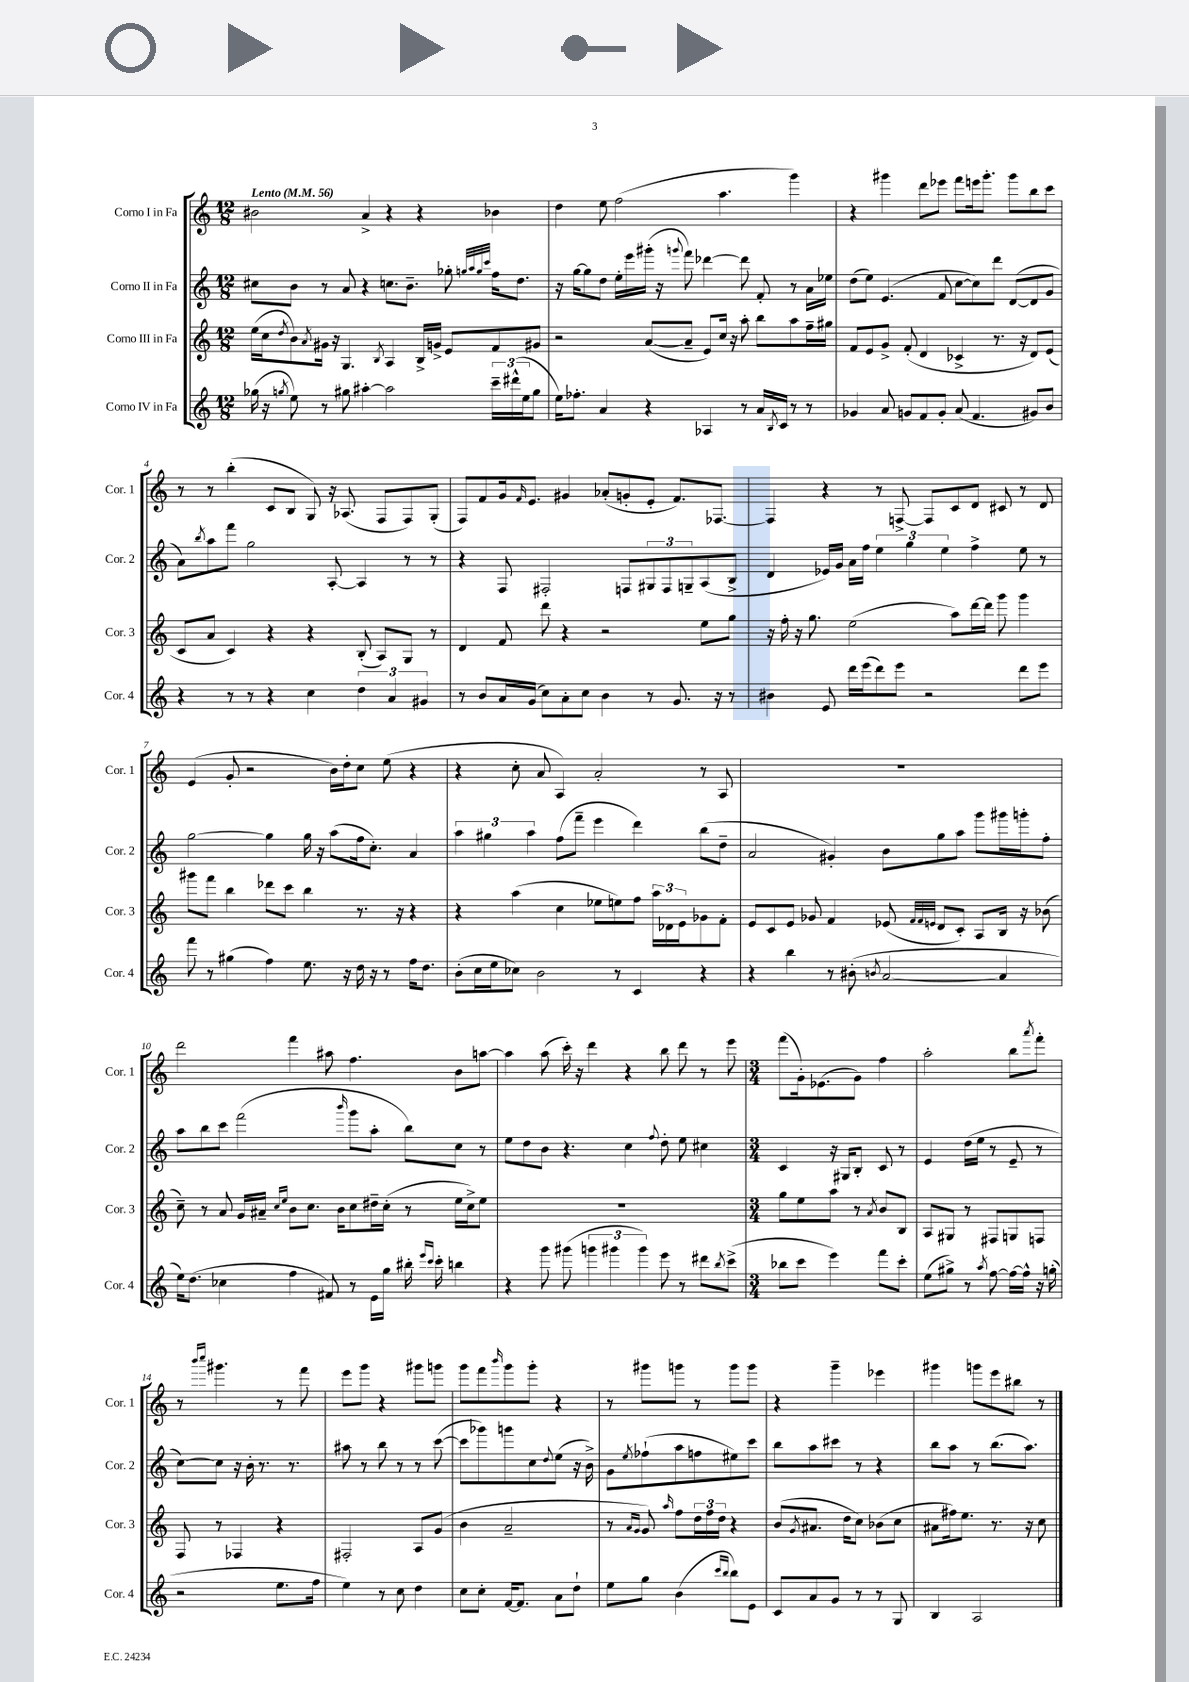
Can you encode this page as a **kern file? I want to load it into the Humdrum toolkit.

**kern	**kern	**kern	**kern
*part4	*part3	*part2	*part1
*staff4	*staff3	*staff2	*staff1
*I"Corno IV in Fa	*I"Corno III in Fa	*I"Corno II in Fa	*I"Corno I in Fa
*I'Cor. 4	*I'Cor. 3	*I'Cor. 2	*I'Cor. 1
*clefG2	*clefG2	*clefG2	*clefG2
*k[]	*k[]	*k[]	*k[]
*M12/8	*M12/8	*M12/8	*M12/8
*MM56	*MM56	*MM56	*MM56
=1	=1	=1	=1
!	!	!	!LO:TX:a:B:t=Lento
(16gg-X\	(16ee\LL	8cc#X\L	2b#X\
16r	16cc\J	.	.
8qggn/	8qdd/	.	.
8ee\)	8b\)	8b\J	.
.	8qa/	.	.
8r	16g#X\Jk	8r	.
.	16r	.	.
8gg#X\	4.G/	8a/	.
[4aa#X'\	.	4r	4a^/
.	8qB/	.	.
2aa#\]	4A/	8.ccn\L	4r
.	.	8.b~\J	.
.	16B^/LL	.	4r
.	16gn^/JJ	.	.
.	8e/L	8gg-X'\	.
.	.	32qqggn/LLL	.
.	.	32qqaa/	.
.	.	32qqgg/	.
.	.	32qqccc/JJJ	.
24ccc~\LL	8f/	16ff\KL	4b-X\
(24ddd#X^^\	.	.	.
.	.	8.dd\J	.
24ee\J	.	.	.
8gg#\J	8g#X/J	.	.
=2	=2	=2	=2
16ee\KL)	2r	16r	4dd\
8.ff-X'\J	.	[16gg\KL	.
.	.	8gg\]	.
4a/	.	8dd\J	8ee\
.	.	16ee'\LL	(2ff\
.	.	16eee\	.
4r	([8a/L	(16ggg#X'\JJ	.
.	.	16r	.
.	.	8qqgggn/	.
.	8a~/J]	8fff\)	.
4A-X/	8e/L)	[4ddd-X\	.
.	16cc/Jk	.	4.aa\
.	16r	.	.
8r	8aa'\	8ddd-\]	.
16a/LL	8bb\L	8f'/	.
8qB/	.	.	.
16c/JJ	.	.	.
8r	8aa\	8r	4ggg\)
8r	16ff~\L	16a\LL	.
.	16gg#X\JJ	16ee-X\JJ	.
=3	=3	=3	=3
4g-X/	8f/L	(8dd\L	4r
.	8e/	8ee\J)	.
8a/	8g^/J	(4.e/	4ggg#X\
8gn/L	(8f'/	.	.
8f/	4d/	.	8ddd\L
8g'/J	.	8f/	8eee-X\J
(8a/	4c-X^/	[8cc\L	8fff\L
4.f/	.	8cc\])	16eeen\k
.	.	.	8.ggg#'\J
.	8.r	8ddd\J	.
.	.	([8d/L	8ggg#\L
.	16r	.	.
8g#X/L)	8d/L)	8d/]	8bb\
8b/J	(8e/J	8g/J	8ccc\J
!!LO:LB:g=z
=4	=4	=4	=4
4r	8c/L	8a\L)	8r
.	.	8qbb/	.
.	8a/J	8aa\	8r
8r	4c/)	8fff\J	(4bb'\
8r	.	2gg\	.
4r	4r	.	8c/L
.	.	.	8B/J
4cc\	4r	.	8G/)
.	.	[8A'/	16r
.	.	.	(8.A-X/
6dd\	(8B'/	4A/]	.
.	8A/L)	.	8F/L
6a/	.	.	.
.	8G/J	8r	8F/)
6g#X/	.	.	.
.	8r	8r	(8G'/J
=5	=5	=5	=5
8r	4d/	4r	8F/L)
8b/L	.	.	8f/
16a/L	8f/	8F/	16g/k
.	.	.	16qqf/
(16g/JJ	.	.	8.e/J
8cc\L)	8ddd\	2F#X'/	.
8a'\	4r	.	4g#X/
8cc\J	.	.	.
4b\	2r	.	(8a-X'/L
.	.	8Fn/L	8gn'/
8r	.	12G#X/	8e'/J
.	.	12F/	.
8.g/	.	.	8.f/L)
.	.	12Gn~/	.
.	8ee\L	(8A/	.
16r	.	.	[8.F-X/J
8r	8gg\J	8B^/J	.
=6	=6	=6	=6
4b#X\	16r	4d/	4F-/]
.	16ff'\	.	.
.	16r	.	.
.	8.gg\	.	.
8e/	.	16e-X/LL)	4r
.	.	16g/JJ	.
16ddd\LL	(2ee\	16a\LL	.
(16eee\J	.	16ff\JJ	.
8ddd\)	.	6ee\	8r
8eee\J	.	.	[8Fn^/
.	.	6gg\	.
2r	.	.	8F/L]
.	.	6ee\	.
.	8aa\L)	.	8c/
.	[16ddd\L	4ff^\	8d/J
.	16ddd\JJ]	.	.
.	8ggg\	.	8c#X/
8ddd\L	4ggg\	8ee\	8r
8eee\J	.	8r	8d/
!!LO:LB:g=z
=7	=7	=7	=7
8fff\	8ggg#X\L	[2gg\	(4e/
8r	8fff\J	.	.
(4gg#X\	4bb\	.	8g'/
.	.	.	2r
4ff\)	8ddd-X\L	4gg\]	.
.	8ccc\J	.	.
8.ee\	4bb\	16gg\	.
.	.	16r	.
.	.	(8aa\L	16b\LL)
16r	.	.	16dd'\J
16dd\	8.r	16ff\k	8cc\J
16r	.	8.cc'\J)	.
8r	.	.	(8ee\
.	16r	.	.
16ff\KL	4r	4a/	4r
8.dd\J	.	.	.
=8	=8	=8	=8
(8b'\L	4r	6aa\	4r
16cc\L	.	.	.
.	.	6gg#X\	.
16ee\J	.	.	.
8cc-X\J)	(4aa\	.	8cc'\
.	.	6aa\	.
2b\	.	.	8a/
.	4cc\	(8ff\L	4A/)
.	.	8fff~\J	.
.	8ee-X\L	4eee\	2a'/
8r	8een\)	.	.
4c/	8ff\J	4ddd\)	.
.	24aa\LL	.	.
.	24d-X\	.	.
.	24e\J	.	.
4r	8g-X\	(8bb\L	8r
.	8f'\J	8dd~\J	8A/
=9	=9	=9	=9
4r	8e/L	2a/	1.r
.	8c/	.	.
4bb\	8e/J	.	.
.	8g-X/	.	.
8r	4f/	4g#X'/)	.
(8b#X'\	.	.	.
8qbn/	.	.	.
[2a/	(8e-X/	8b\L	.
.	32qqf/LLL	.	.
.	32qqf/	.	.
.	32qqen/JJJ	.	.
.	8d/L	8gg\	.
.	8c'/J)	8aa\J	.
.	8A/L	8ggg\L	.
4a/]	16B/Jk	16ggg#X\L	.
.	16r	16gggn'\J	.
.	(8b-X\	8ff'\J	.
!!LO:LB:g=z
=10	=10	=10	=10
16ee\KL)	8cc~\)	8aa\L	2ddd\
(8.dd\J	.	.	.
.	8r	8bb\	.
4cc-X\	8a/	8ccc\J	.
.	16g/LL	(2fff\	.
.	16a#X~/JJ	.	.
.	16qqcc/LL	.	.
.	16qqee/JJ	.	.
4ff\	8b\L	.	4fff\
.	8.cc\J	.	.
8f#X/)	.	.	8aa#X\
.	16b\KL	.	.
.	.	16qqbbb/	.
8r	8cc\	8ggg\L	4.ff\
16e\LL	16dd#X~\L	8aa'\J	.
16gg\JJ	(16cc'\JJ	.	.
16bb#X'\	8r	8bb\L)	.
16qqeee/LL	.	.	.
16qqccc/JJ	.	.	.
16ccc'\	.	.	.
4bbn\	16ee\LL	8cc\J	8b\L
.	16cc^\J)	.	.
.	8ee\J	8r	[8aan\J
=11	=11	=11	=11
4r	1.r	8ee\L	4aa\]
.	.	8dd\	.
8ggg\	.	8b\J	(8aa\
(8ggg#X\	.	4.r	16ccc'\)
.	.	.	16r
6gggn\	.	.	4ddd\
6ggg#X\	.	.	.
.	.	4cc\	4r
6ggg#\)	.	.	.
.	.	8qqff/	.
8eee\	.	8dd'\	8bb\
8r	.	8ee\	8ddd\
8ddd#X\L	.	4cc#X\	8r
8qbb/	.	.	.
(8ccc^\J	.	.	8eee\
=12	=12	=12	=12
*M3/4	*M3/4	*M3/4	*M3/4
8bb-X\L	8gg\L	4c/	(8fff\L
8ccc\J	8ee\	.	16g'\k)
.	.	.	(8.e-X\
4eee\)	8aa\J	16r	.
.	.	16G#X/KL	.
.	8r	8B'/J	8g\J)
.	8qa/	.	.
8fff\L	8b/L	8c/	4ff\
8ccc'\J	8B/J	8r	.
=13	=13	=13	=13
(8ee\L	8A/L	4e/	2aa'\
8gg#X^\J)	8G#X/J	.	.
8r	8r	(16dd\LL	.
.	.	16ee\JJ	.
8qaa/	.	.	.
[8ff\	8F#X/L	8r	.
16ff\LL_	8Gn/	8e~/	8bb\L
16ff^^\JJ]	.	.	.
.	.	.	8qaaa/
16r	8Fn/J	8r	8fff'\J
(16ggn'\	.	.	.
!!LO:LB:g=z
=14	=14	=14	=14
2r	8F/	[8cc\L)	8r
.	.	.	16qqbbb/LL
.	.	.	16qqcccc/JJ
.	8r	8cc\J]	4.ggg#X\
.	4F-X/	16r	.
.	.	16b'\	.
.	.	8.r	.
8.ee\L	4r	.	8r
.	.	8.r	.
.	.	.	8fff\
16ff\Jk	.	.	.
=15	=15	=15	=15
4ee\)	2F#X'/	8aa#X\	8eee\L
.	.	8r	8ggg\J
8r	.	8bb\	4r
8cc\	.	8r	.
4dd\	8A/L	8r	8ggg#X\L
.	(8g/J	([8ccc\	8gggn\J
=16	=16	=16	=16
8cc\L	4b\	8ccc\L]	8ggg\L
8cc'\J	.	8ggg-X\)	8fff\
.	.	.	16qqbbb/
[16f/KL	2a~/	8gggn\	8ggg\
8.f/J]	.	.	.
.	.	8cc\	8ggg'\J
.	.	8qqdd/	.
8a\L	.	(8ee\J	4r
8dd`\J	.	16r	.
.	.	16b^\)	.
=17	=17	=17	=17
8ee\L	8r	8g\L	8r
.	16qqa/LL	.	.
.	16qqg/JJ	8qee/	.
8gg\J	8g/)	(8ff-X`\	8ggg#X\L
.	16qqaa/	.	.
(4b\	8ff\L	8aa\	8gggn\J
.	24dd\L	8ffn\	8r
.	24ff\	.	.
.	24dd\JJ	.	.
16qqccc/LL	.	.	.
16qqbb/JJ	.	.	.
8bb\L)	4r	8ee#X\)	8ggg\L
8e\J	.	8ccc\J	8ggg\J
=18	=18	=18	=18
8c/L	(8b/L	8bb\L	4r
.	8qg/	.	.
8a/	8.a#X/J	8aa\	.
8g/J	.	8ccc#X\J	4ggg~\
.	16dd\KL	.	.
8r	8cc\J)	8r	.
8r	(8b-X\L	4r	4eee-X\
8G/	8cc\J	.	.
=19	=19	=19	=19
4B/	8a#X\L	8bb\L	4ggg#X\
.	16ff#X\k)	8aa\J	.
.	8.ee\J	.	.
2A/	.	8r	8gggn\L
.	8.r	(8.bb\L	8eee\
.	.	.	8bb#X\J
.	16r	8.aa\J)	.
.	8cc\	.	8r
==	==	==	==
*-	*-	*-	*-
